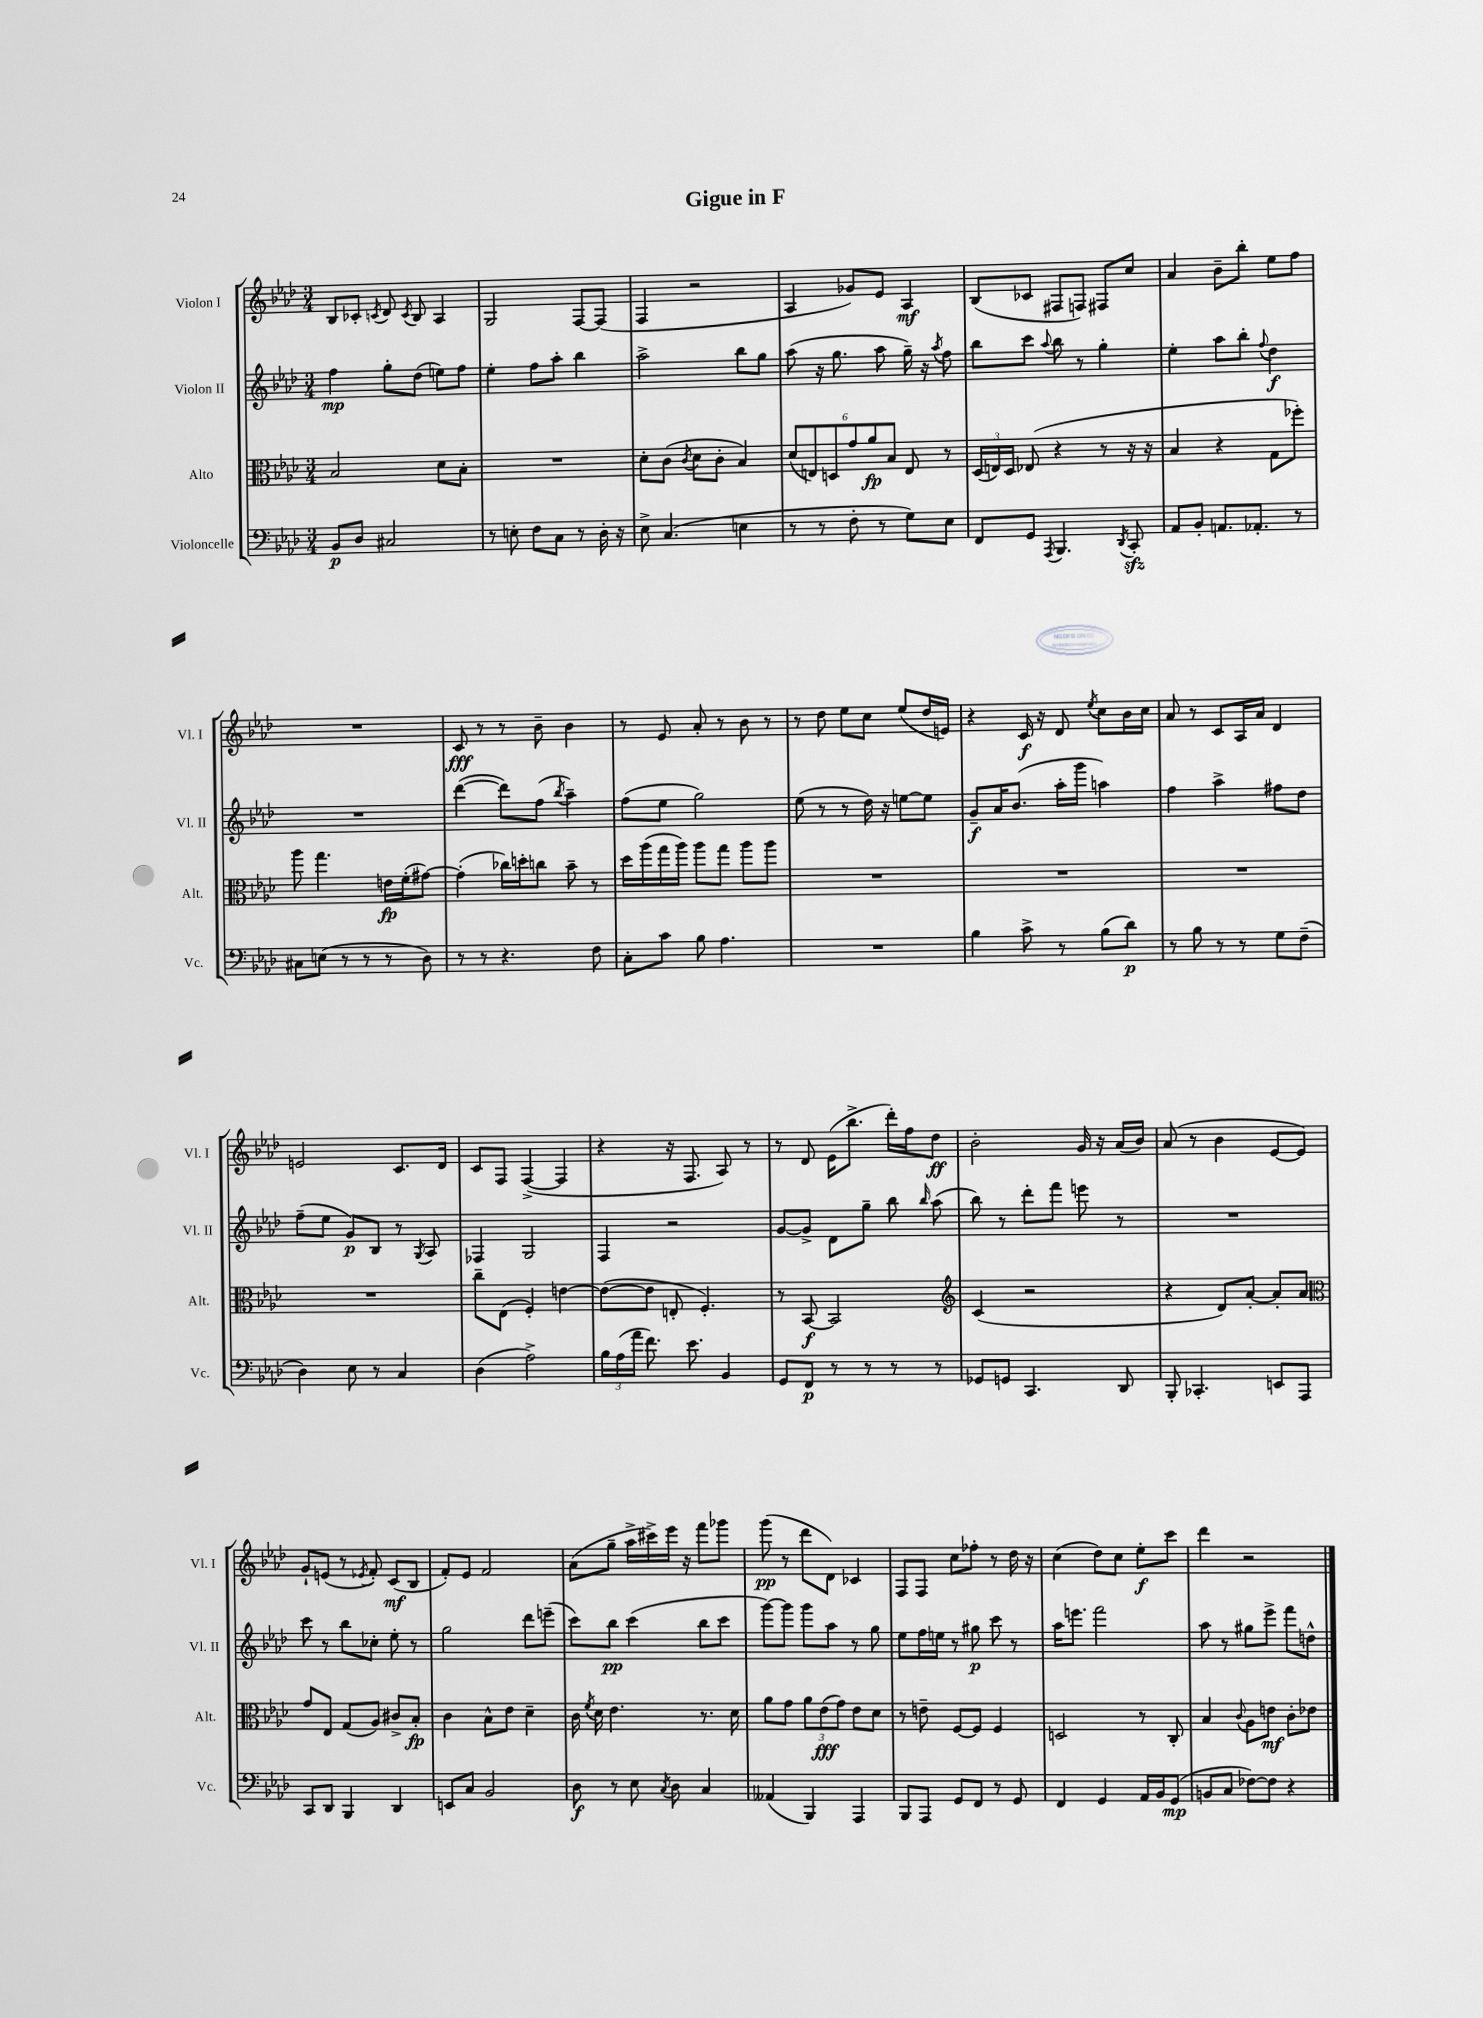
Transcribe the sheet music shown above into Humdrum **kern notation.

**kern	**kern	**kern	**kern
*staff4	*staff3	*staff2	*staff1
*clefF4	*clefC3	*clefG2	*clefG2
*k[b-e-a-d-]	*k[b-e-a-d-]	*k[b-e-a-d-]	*k[b-e-a-d-]
*M3/4	*M3/4	*M3/4	*M3/4
8BB-	2B-	4ff	8B-
8D-	.	.	8c-'
.	.	.	8qc
2C#	.	8gg'	8d-
.	.	.	8qc
.	.	(8dd-	8B-
.	8d-	8ee)	4A-
.	8B-'	8ff	.
=	=	=	=
8r	2.r	4ee-'	2G
8E'	.	.	.
8F	.	8ff	.
8C	.	8aa-'	.
8r	.	4bb-	[8F
16D-'	.	.	(8F]
16r	.	.	.
=	=	=	=
8E-^	8d-'	2aa-^	4F
(4.C	(8c	.	.
.	8qc	.	.
.	8d-	.	2r
.	8c'	.	.
4E	4B-)	8bb-	.
.	.	8gg	.
=	=	=	=
8r	(12d-	(8aa-	4A-
.	12E)	.	.
8r	.	16r	.
.	12D	.	.
.	.	8.gg	.
8F'	12g	.	8g-)
.	12a-	.	.
8r	.	8aa-	8e-
.	12B-	.	.
8G)	8E	16gg~)	4A-
.	.	16r	.
.	.	8qaa-	.
8E-	8r	8ff	.
=	=	=	=
8FF	(24D-	8bb-	(8B-
.	24E)	.	.
.	24D-	.	.
8GG	(8E-	8ccc	8c-
8qAAA-	.	8qqaa-	.
4.BBB-	4r	8bb-	8F#
.	.	8r	8F)
.	8r	4gg'	8F#
8qDD-	.	.	.
8CC'	16r	.	8cc
.	16r	.	.
=	=	=	=
8AA-	4B-	4ee-'	4a-
8BB-'	.	.	.
8.AA	4r	8aa-	8b-~
.	.	8bb-'	8bb-'
8.AA-'	.	.	.
.	.	8qqff	.
.	8G	4dd-	8ee-
8r	8ff-')	.	8ff
=	=	=	=
8C#	8aa-	2.r	2.r
(8E	4.gg	.	.
8r	.	.	.
8r	.	.	.
8r	16e	.	.
.	(16f'	.	.
8D-)	[8g#)	.	.
=	=	=	=
8r	(4g#']	([4ddd-	8c
8r	.	.	8r
4.r	16cc-)	8ddd-])	8r
.	16dd'	.	.
.	8cc	(8ff	8b-~
.	.	8qbb-	.
.	8b-~	4aa-~)	4b-
8F	8r	.	.
=	=	=	=
8C'	16dd-	(8ff	8r
.	(16aa-	.	.
8c	16gg	8ee-	8e-
.	16aa-)	.	.
8B-	8aa-	2gg)	8a-'
4.A-	8gg	.	8r
.	8aa-	.	8b-
.	8aa-	.	8r
=	=	=	=
2.r	2.r	(8ee-	8r
.	.	8r	8dd-
.	.	8r	8ee-
.	.	16dd-)	8cc
.	.	16r	.
.	.	[8ee	(8ee-
.	.	8ee]	16dd-
.	.	.	16e)
=	=	=	=
4B-	2.r	8g~	4r
.	.	16a-	.
.	.	(8.b-	.
8c^	.	.	16c
.	.	.	16r
8r	.	16aa-'	8d-
.	.	16ggg	.
.	.	.	8qee-
(8B-	.	4aa)	8cc
8d-)	.	.	16b-
.	.	.	16cc
=	=	=	=
8r	2.r	4ff	8a-
8B-	.	.	8r
8r	.	4aa-^	8c
8r	.	.	16A-
.	.	.	16a-
8G	.	8ff#	4d-
(8F~	.	8dd-	.
=	=	=	=
4D-)	2.r	(8ff~	2e
.	.	8ee-	.
8E-	.	8g)	.
8r	.	8B-	.
4C	.	8r	8.c
.	.	8qG	.
.	.	8A-	.
.	.	.	16d-
=	=	=	=
(4D-	8cc~	4F-	8c
.	(8E-	.	8F
2A-^)	4F')	2G	([4F^
.	[4e	.	4F]
=	=	=	=
24B-	(8e_	4F	4r
(24A-	.	.	.
24a-	.	.	.
8.f)	8e]	.	.
.	8E'	2r	16r
8.e-	.	.	8.F
.	4.F')	.	.
4BB-	.	.	8A-)
.	.	.	8r
=	=	=	=
8GG	8r	[8g	8r
8FF	[8BB-	8g^]	8d-
8r	2BB-]	8d-	(16e-
.	.	.	8.bb-^
8r	.	8gg~	.
8r	.	8bb-	16ddd-')
.	.	.	16ff
.	.	16qqbb-	.
8r	.	(8aa-	8dd-
=	=	=	=
*	*clefG2	*	*
8GG-	(4c	8bb-)	2b-'
8GG	.	8r	.
4.CC	2r	8ddd-'	.
.	.	8fff	.
.	.	8eee	16g
.	.	.	16r
8DD-	.	8r	(16a-
.	.	.	16b-)
=	=	=	=
8BBB-'	4r	2.r	(8a-
4.CC-'	.	.	8r
.	8d-)	.	4b-
.	[8a-'	.	.
8EE	8a-']	.	[8e-
8AAA-	8a-	.	8e-])
=	=	=	=
*	*clefC3	*	*
8CC	8g	8ccc	8g`
8DD-	8E-	8r	(8e
4BBB-	(8G	8bb-	8r
.	.	.	8qe-
.	8A-)	8cc-'	8f')
4DD-	8c#^	8ee-'	(8c
.	8B-'	8r	8B-
=	=	=	=
8EE	4c	2gg	8f')
8C	.	.	8e-
2BB-	8B-^^	.	2f
.	8e-	.	.
.	4d-~	8ddd-	.
.	.	(8eee~	.
=	=	=	=
8D-	16c	8ccc)	(8a-
.	8qf	.	.
.	16d-	.	.
8r	4.e-	8bb-	8gg~
8E-	.	(4ccc	16aa-^
.	.	.	16ccc#^)
8qC	.	.	.
8D-	.	.	16eee-
.	.	.	16r
4C	8.r	8bb-	8fff
.	.	8ccc	8ggg-
.	16d-	.	.
=	=	=	=
(4AA--	8a-	[8ggg)	(8ggg
.	8g	8ggg]	8r
4BBB-)	12a-	8ggg	8ddd-
.	(12e-	.	.
.	.	8aa-	8d-)
.	12g)	.	.
4AAA-	8e-	8r	4c-
.	8d-	8gg	.
=	=	=	=
8BBB-	8r	8ee-	8F
8AAA-	8e~	16ff	8F
.	.	16ee	.
8GG	[8F	8r	8cc
8FF	8F]	8gg#	8ff-'
8r	4F	8ccc	8r
8GG	.	8r	16dd-
.	.	.	16r
=	=	=	=
4FF	2D	16aa-	(4cc
.	.	8.eee	.
4GG	.	2fff	8dd-)
.	.	.	8cc
16AA-	8r	.	8ee-'
16BB-	.	.	.
(8GG	8C'	.	8ccc
=	=	=	=
8BB	4B-	8aa-	4ddd-
8C	.	8r	.
.	8qqc	.	.
[8F-)	8A-	8gg#	2r
8F-]	8e	8eee-^	.
4r	8c'	8fff	.
.	8e-	8dd^^	.
==	==	==	==
*-	*-	*-	*-
